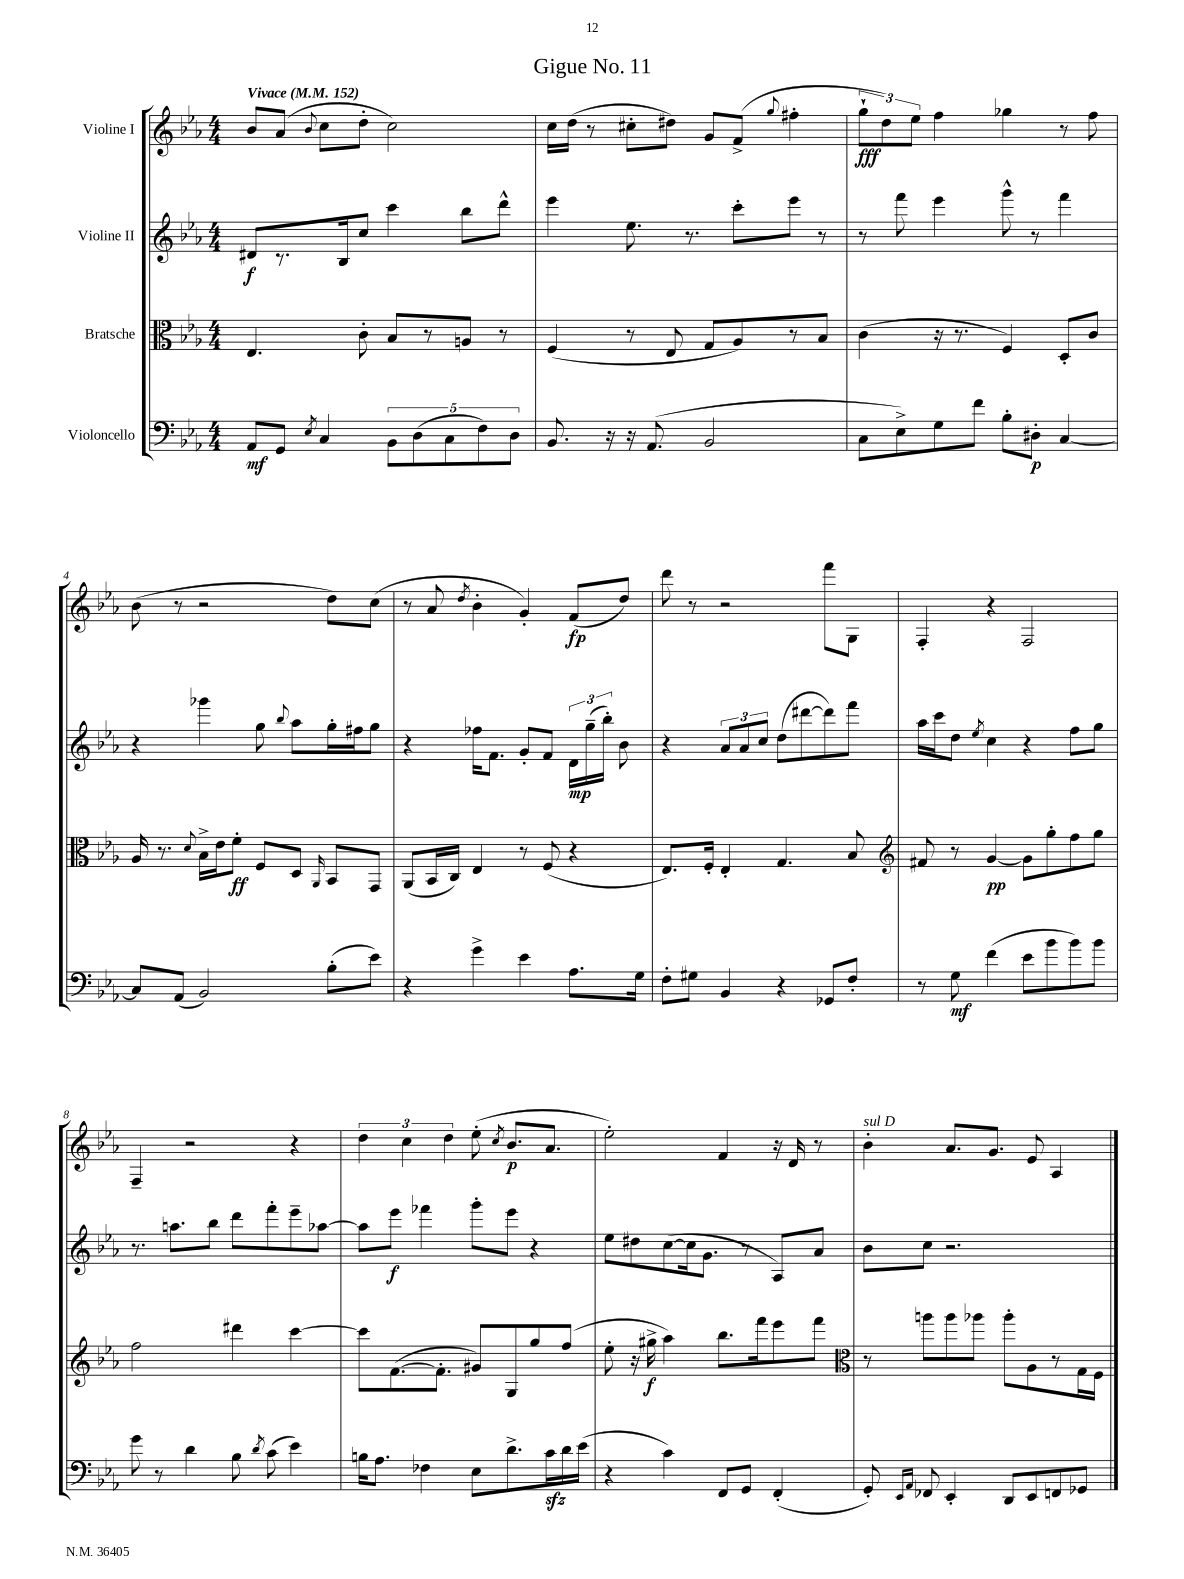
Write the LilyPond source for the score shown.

\header { title = "Gigue No. 11" }
<<
\new StaffGroup <<
\new Staff = "s0" \with { instrumentName = "Violine I" } {
    \clef treble \key ees \major \numericTimeSignature \time 4/4 \tempo "Vivace" 4 = 152
    \autoBeamOff bes'8[ aes'8]( \appoggiatura { bes'8 } c''8[ d''8]-. c''2) |
    c''16[ d''16]( r8 cis''8[-. dis''8]) g'8[ f'8]->( \appoggiatura { g''8 } fis''4-. |
    \tuplet 3/2 { g''8[-!\fff d''8) ees''8] } f''4 ges''4 r8 f''8 |
    bes'8( r8 r2 d''8[) c''8]( |
    r8 aes'8 \acciaccatura { d''8 } bes'4-. g'4-.) f'8[\fp( d''8]) |
    d'''8 r8 r2 f'''8[ g8] |
    f4-. r4 f2 |
    f4-- r2 r4 |
    \tuplet 3/2 { d''4 c''4 d''4 } ees''8-.( \acciaccatura { c''8 } bes'8.[\p aes'8.] |
    ees''2-.) f'4 r16 d'16 r8 |
    bes'4-.^\markup { \italic "sul D" } aes'8.[ g'8.] ees'8 aes4 \bar "|." |
}
\new Staff = "s1" \with { instrumentName = "Violine II" } {
    \clef treble \key ees \major \numericTimeSignature \time 4/4
    \autoBeamOff dis'8[\f r8. bes16 c''8] c'''4 bes''8[ d'''8]-^ |
    ees'''4 ees''8. r8. c'''8[-. ees'''8] r8 |
    r8 f'''8 ees'''4 g'''8-^ r8 f'''4 |
    r4 ges'''4 g''8 \appoggiatura { bes''8 } aes''8[ g''16-. fis''16 g''8] |
    r4 fes''16[ f'8.] g'8[-. f'8] \tuplet 3/2 { d'16[\mp g''16--( bes''16]-.) } bes'8 |
    r4 \tuplet 3/2 { aes'8[ aes'8 c''8] } d''8[( dis'''8~ dis'''8) f'''8] |
    aes''16[ c'''16 d''8] \acciaccatura { ees''8 } c''4 r4 f''8[ g''8] |
    r8. a''8.[ bes''8] d'''8[ f'''8-. ees'''8-- aes''8]~ |
    aes''8[ ees'''8]\f fes'''4 g'''8[-. ees'''8] r4 |
    ees''8[ dis''8 c''8~( c''16 g'8.] r8 aes8[) aes'8] |
    bes'8[ c''8] r2. \bar "|." |
}
\new Staff = "s2" \with { instrumentName = "Bratsche" } {
    \clef alto \key ees \major \numericTimeSignature \time 4/4
    \autoBeamOff ees4. c'8-. bes8[ r8 a8] r8 |
    f4( r8 ees8 g8[ aes8) r8 bes8] |
    c'4( r16 r8. f4) d8[-. c'8] |
    aes16 r8. \appoggiatura { d'8 } bes16[-> ees'16 f'8]-.\ff f8[ d8] \grace { aes,16 } bes,8[ g,8] |
    aes,8[( bes,16 c16]) ees4 r8 f8( r4 |
    ees8.[) f16]-. ees4-. g4. bes8 |
    \clef treble fis'8 r8 g'4~\pp g'8[ g''8-. f''8 g''8] |
    f''2 dis'''4 c'''4~ |
    c'''8[ f'8.~( f'8.]-. gis'8[) g8 g''8 f''8]( |
    ees''8-. r16 gis''16->\f aes''4) bes''8.[ f'''16 ees'''8 f'''8] |
    \clef alto r8 a''8[ a''8 aes''8] aes''8[-. aes8 r8 g16 f16] \bar "|." |
}
\new Staff = "s3" \with { instrumentName = "Violoncello" } {
    \clef bass \key ees \major \numericTimeSignature \time 4/4
    \autoBeamOff aes,8[\mf g,8] \acciaccatura { ees8 } c4 \tuplet 5/4 { bes,8[ d8( c8 f8) d8] } |
    bes,8. r16 r16 aes,8.( bes,2 |
    c8[ ees8->) g8 f'8] bes8[-. dis8]-.\p c4~ |
    c8[ aes,8]( bes,2) bes8[-.( ees'8]) |
    r4 g'4-> ees'4 aes8.[ g16] |
    f8[-. gis8] bes,4 r4 ges,8[ f8]-. |
    r8 g8\mf f'4( ees'8[ bes'8 bes'8) bes'8] |
    g'8 r8 d'4 bes8 \acciaccatura { d'8 } c'8( ees'4) |
    b16[ aes8.] fes4 ees8[ d'8.-> c'16\sfz d'16 ees'16]( |
    r4 c'4) f,8[ g,8] f,4-.( |
    g,8-.) \grace { ees,16[ aes,16] } fes,8 ees,4-. d,8[ ees,8 f,8 ges,8] \bar "|." |
}
>>
>>
